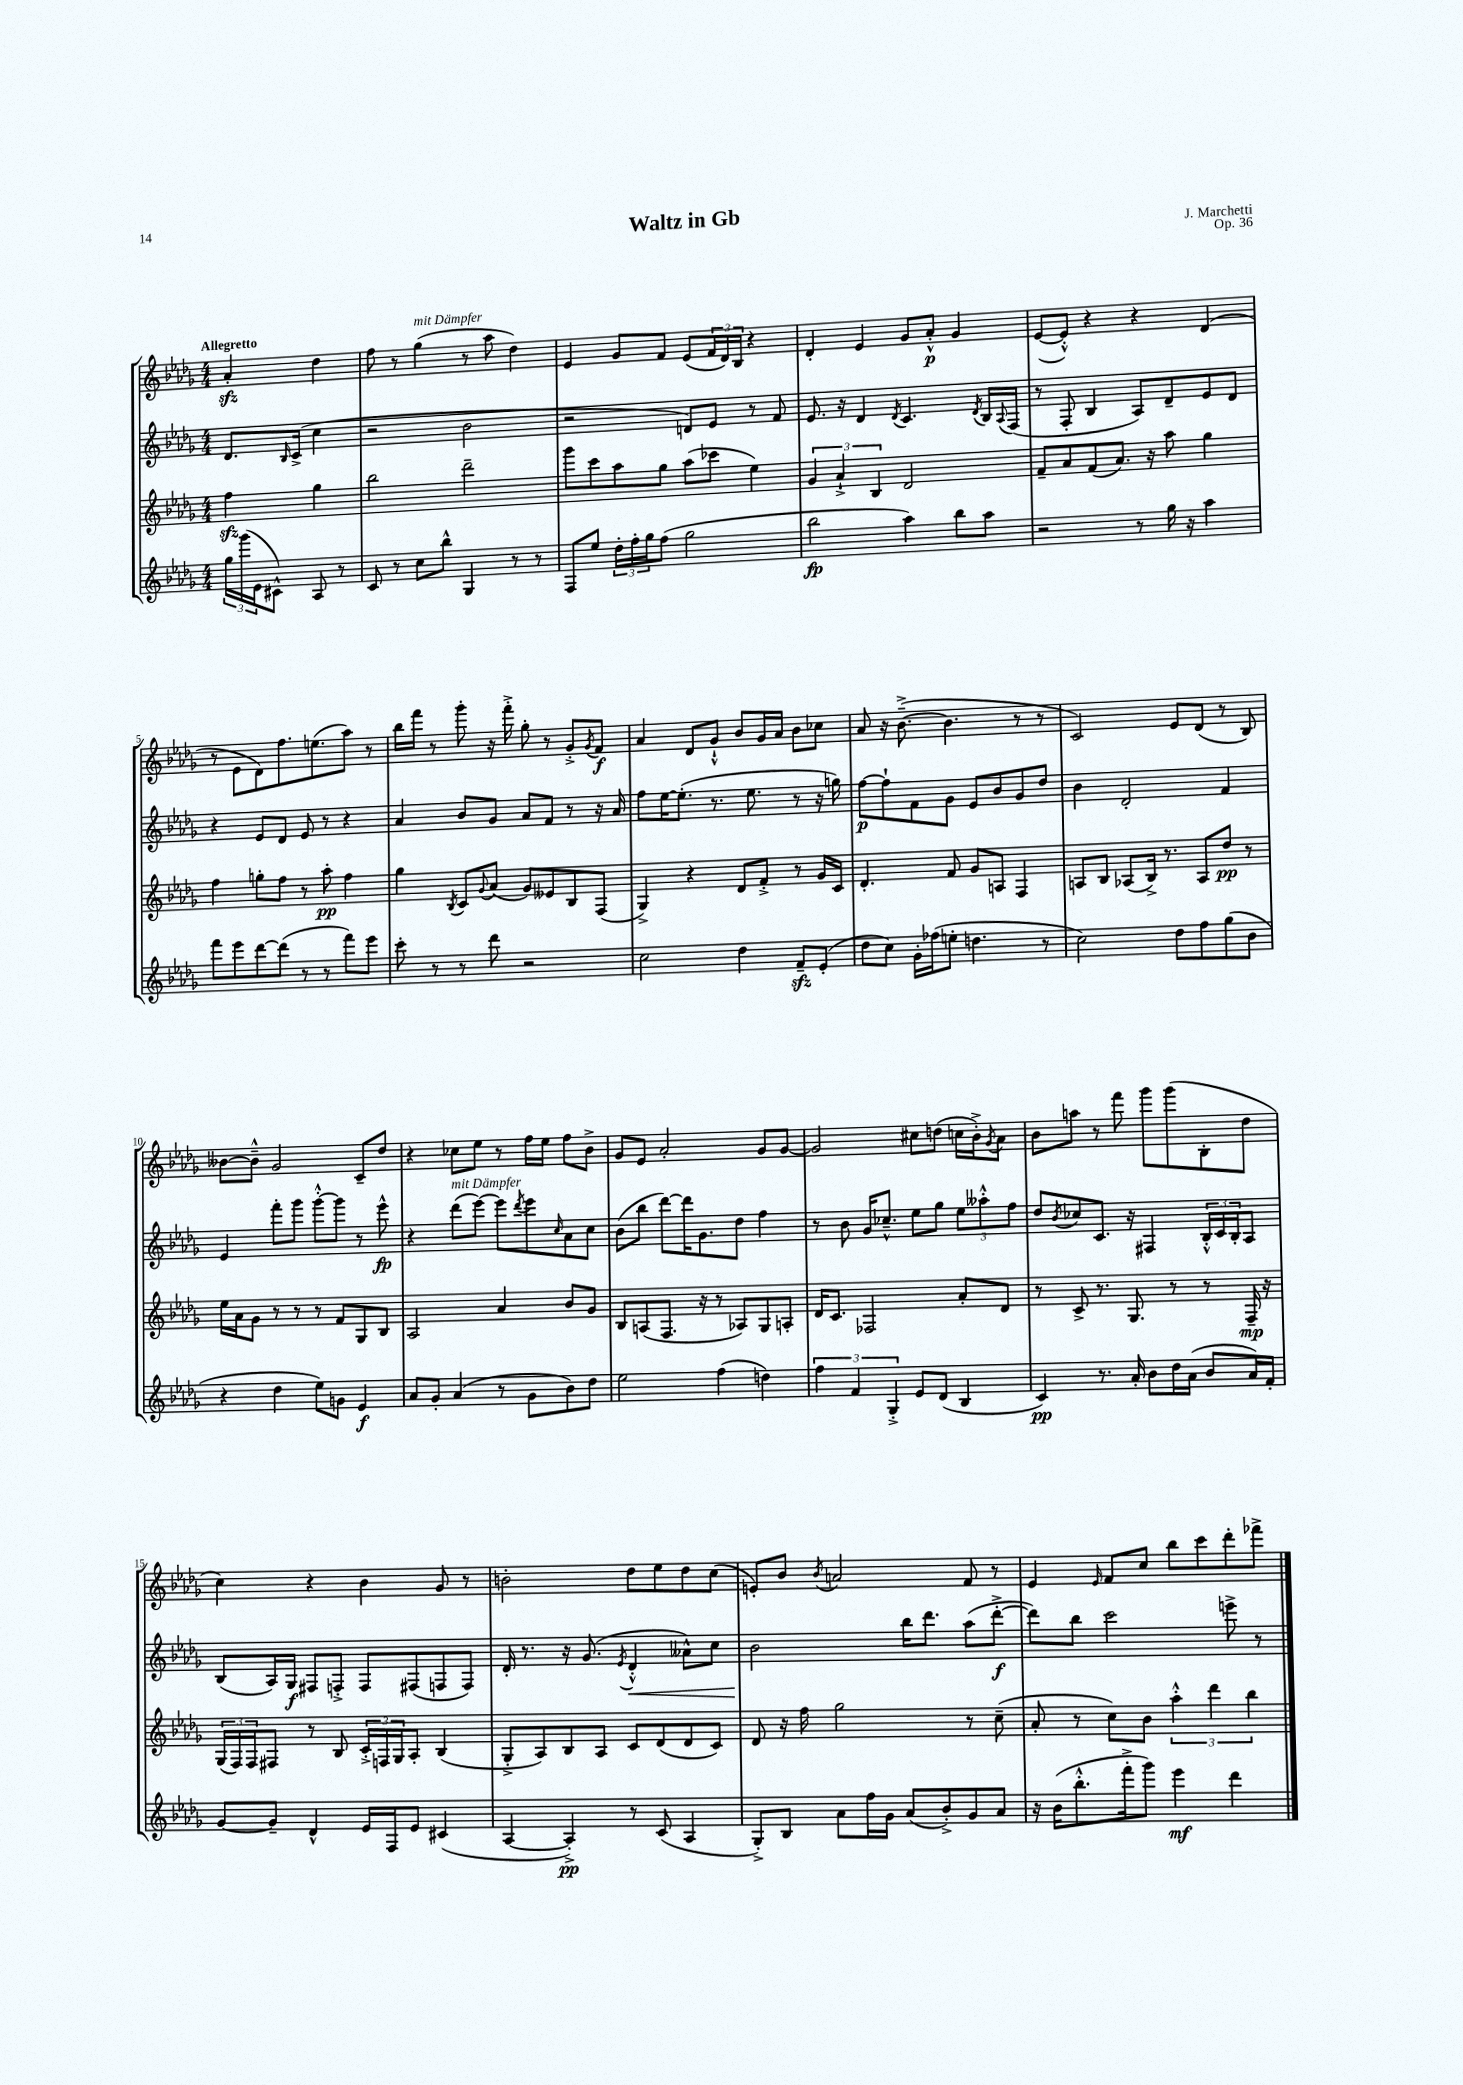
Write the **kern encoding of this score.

**kern	**kern	**kern	**kern
*staff4	*staff3	*staff2	*staff1
*clefG2	*clefG2	*clefG2	*clefG2
*k[b-e-a-d-g-]	*k[b-e-a-d-g-]	*k[b-e-a-d-g-]	*k[b-e-a-d-g-]
*M4/4	*M4/4	*M4/4	*M4/4
24gg-\LL	4ff\	8.d-/L	4a-'/
(24ggg-\	.	.	.
24e-\J	.	.	.
8c#^^\J)	.	.	.
.	.	16qqB-/	.
.	.	(16c^/Jk	.
8A-/	4gg-\	4cc\	4dd-\
8r	.	.	.
=	=	=	=
8c/	2bb-\	2r	8ff\
8r	.	.	8r
8cc\L	.	.	(4gg-\
8bb-^^\J	.	.	.
4G-/	2ddd-~\	2b-\	8r
.	.	.	8aa-\
8r	.	.	4dd-\)
8r	.	.	.
=	=	=	=
8F/L	8ggg-\L	2r	4e-/
8ee-/J	8ccc\	.	.
24dd-'\LL	8aa-\	.	8g-/L
24ff'\	.	.	.
24gg-\J	.	.	.
(8ff\J	8gg-\J	.	8f/J
2gg-\	(8aa-\L	8d/L)	(8e-/L
.	8ccc-\J	8e-/J	24f/L
.	.	.	24d-/)
.	.	.	24B-/JJ
.	4ee-\)	8r	4r
.	.	8f/	.
=	=	=	=
2bb-\	6g-/	8.e-/	4d-'/
.	6a-`^/	.	.
.	.	16r	.
.	.	4d-/	4e-/
.	6B-/	.	.
.	.	8qd-/	.
4aa-\)	2d-/	4.c/	8g-/L
.	.	.	8a-'^^/J
8bb-\L	.	.	4g-/
.	.	8qd-/	.
8aa-\J	.	16B-/LL	.
.	.	8qqA-/	.
.	.	(16F/JJ	.
=	=	=	=
2r	8f~/L	8r	([8e-/L
.	8a-/	8F'/	8e-'^^/]J)
.	(8f/	4B-/	4r
.	8.a-/J)	.	.
8r	.	8A-/L)	4r
.	16r	.	.
16gg-\	8aa-\	8d-~/	.
16r	.	.	.
4aa-\	4gg-\	8e-/	(4d-/
.	.	8d-/J	.
=	=	=	=
8fff\L	4ff\	4r	8r
8eee-\	.	.	8e-\L
[8ddd-\	8gg'\L	8e-/L	8d-\)
(8ddd-\]J	8ff\J	8d-/J	8.ff\
8r	8r	8e-/	.
.	.	.	(8.ee\
8r	8aa-'\	8r	.
8fff\L)	4ff\	4r	8aa-\J)
8eee-\J	.	.	8r
=	=	=	=
8ccc'\	4gg-\	4a-/	16bb-\LL
.	.	.	16fff\JJ
8r	.	.	8r
.	8qB-/	.	.
8r	8c/L	8b-/L	8ggg-'\
.	8qqg-/	.	.
8ddd-\	(8a-/J	8g-/J	16r
.	.	.	16fff'^\
2r	8g-/L)	8a-/L	8gg-'\
.	8e--/	8f/J	8r
.	8B-/	8r	8g-'^/L
.	.	.	8qg-/
.	(8F/J	16r	8f/J
.	.	16a-/	.
=	=	=	=
2cc\	4G-^/)	8ff\L	4a-/
.	.	[16ee-\K	.
.	.	(8.ee-'\]J	.
.	4r	.	8d-/L
.	.	8.r	8g-`^^/J
4dd-\	8d-/L	.	8b-/L
.	.	8.ee-\	.
.	8f'^/J	.	16g-/L
.	.	.	16a-/JJ
8f~/L	8r	8r	8b-\L
(8e-'/J	16g-/LL	16r	8cc-\J
.	16c/JJ	16gg\)	.
=	=	=	=
8dd-\L	4.d-'/	[8ff\L	8a-/
8cc\J)	.	8ff`\]	16r
.	.	.	([8.b-~^\
16g-'\LL	.	8f\	.
(16ff-\J	.	.	.
8ee'\J	8f/	8g-\J	4.b-\]
4.dd\	8g-/L	8e-/L	.
.	8A/J	8b-/	.
.	4F/	8g-/	8r
8r	.	8dd-/J	8r
=	=	=	=
2cc\)	8A/L	4b-\	2c/)
.	8B-/J	.	.
.	(8A-/L	2d-'/	.
.	16B-^/Jk)	.	.
.	8.r	.	.
8dd-\L	.	.	8e-/L
8ff\	8A-/L	.	(8d-/J
(8gg-\	8dd-/J	4f/	8r
8b-\J	8r	.	8B-/)
=	=	=	=
4r	16ee-\LL	4e-/	[8b--\L
.	16a-\J	.	.
.	8g-\J	.	8b--~^^\]J
4dd-\	8r	8fff'\L	2g-/
.	8r	8ggg-\J	.
8ee-\L)	8r	[8ggg-'^^\L	.
8g\J	8f/L	8ggg-\]J	.
4e-/	8G-/	8r	8c~/L
.	8B-/J	8eee-^^\	8dd-/J
=	=	=	=
8a-/L	2A-/	4r	4r
8g-'/J	.	.	.
(4a-/	.	(8ddd-\L	8cc-\L
.	.	[8eee-\J)	8ee-\J
8r	4a-/	8eee-\]L	8r
.	.	8qddd-/	.
8g-\L	.	8eee-\	16ff\LL
.	.	.	16ee-\JJ
.	.	16qqcc/	.
8b-\)	8b-/L	8a-\	8ff\L
8dd-\J	8g-/J	8cc\J	8b-^\J
=	=	=	=
2ee-\	8B-/L	(8b-\L	8g-/L
.	(8A/	8bb-\J	8e-/J
.	8.F/J	[8ddd-\L)	2a-'/
.	.	16ddd-\]K	.
.	16r	8.g-\	.
(4ff\	8r	.	.
.	8A-/L)	8dd-\J	.
4dd\)	8G-/	4ff\	8g-/L
.	8A'/J	.	[8g-/J
=	=	=	=
6ff\	16d-/LK	8r	2g-/]
.	8.c/J	.	.
.	.	8b-\	.
6f/	.	.	.
.	2F-/	16g-/LK	.
.	.	8.cc-~^^/J	.
6G-'^/	.	.	.
8e-/L	.	8ee-\L	8cc#\L
(8d-/J	.	8gg-\J	(8dd\J
4B-/	8a-'/L	12ee-\L	16cc\LL
.	.	.	16b-'^\J)
.	.	12aa--'^^\	.
.	.	.	8qg-/
.	8d-/J	.	8a-\J
.	.	12ff\J	.
=	=	=	=
4c/)	8r	8dd-/L	8b-\L
.	.	8qb-/	.
.	8c^/	8cc-/	8aa\J
8.r	8.r	8.c/J	8r
.	.	.	8fff\
16a-'/	8.G-/	16r	.
8b-\L	.	4F#/	8ggg-\L
16dd-\L	8r	.	(8ggg-\
(16a-\JJ	.	.	.
8b-/L	8r	24B-'^^/LL	8B-'\
.	.	24c/	.
.	.	24B-'/J	.
16a-/L)	16F~/	8A-/J	8dd-\J
16f'/JJ	16r	.	.
=	=	=	=
[8g-/L	(24G-/LL	(8B-/L	4cc\)
.	24F/)	.	.
.	24F/J	.	.
8g-~/]J	8F#/J	16A-/L)	.
.	.	16G-/JJ	.
4d-^^/	8r	8F#/L	4r
.	8B-/	8F'^/J	.
16e-/LL	24c'^/LL	8F/L	4b-\
.	24F/	.	.
16F/J	.	.	.
.	24G-/J	.	.
8e-/J	8A-'/J	(8F#/	.
(4c#/	(4B-/	8F/	8g-/
.	.	8F/J)	8r
=	=	=	=
[4A-/	8G-'^/L	16d-'/	2b'\
.	.	8.r	.
.	8A-/)	.	.
4A-'^/])	8B-/	16r	.
.	.	(8.g-/	.
.	8A-/J	.	.
.	.	8qe-/	.
8r	8c/L	4d-'^^/	8dd-\L
(8c/	(8d-/	.	8ee-\
4A-/	8d-/	8a--^^\L)	8dd-\
.	8c/J)	8cc\J	(8cc\J
=	=	=	=
8G-'^/L)	8d-/	2b-\	8e'/L)
8B-/J	16r	.	8b-/J
.	16ff\	.	.
.	.	.	8qb-/
8a-\L	2gg-\	.	2a/
16ff\L	.	.	.
16g-\JJ	.	.	.
(8a-/L	.	16bb-\LK	.
.	.	8.ddd-\J	.
8b-'^/)	.	.	.
8g-/	8r	(8aa-\L	8f/
8a-/J	(8cc~\	[8ddd-'^\J	8r
=	=	=	=
16r	8a-'/	8ddd-\]L)	4e-/
(16b-\LK	.	.	.
8.bb-'^^\	8r	8bb-\J	.
.	.	.	16qqe-/
.	8cc\L)	2ccc\	8f/L
16fff'^\k	.	.	.
8ggg-\J)	8b-\J	.	8cc/J
4eee-\	6aa-'^^\	.	8bb-\L
.	.	.	8ccc\
.	6ddd-\	.	.
4ddd-\	.	8eee^\	8ddd-'\
.	6bb-\	.	.
.	.	8r	8fff-^\J
==	==	==	==
*-	*-	*-	*-
